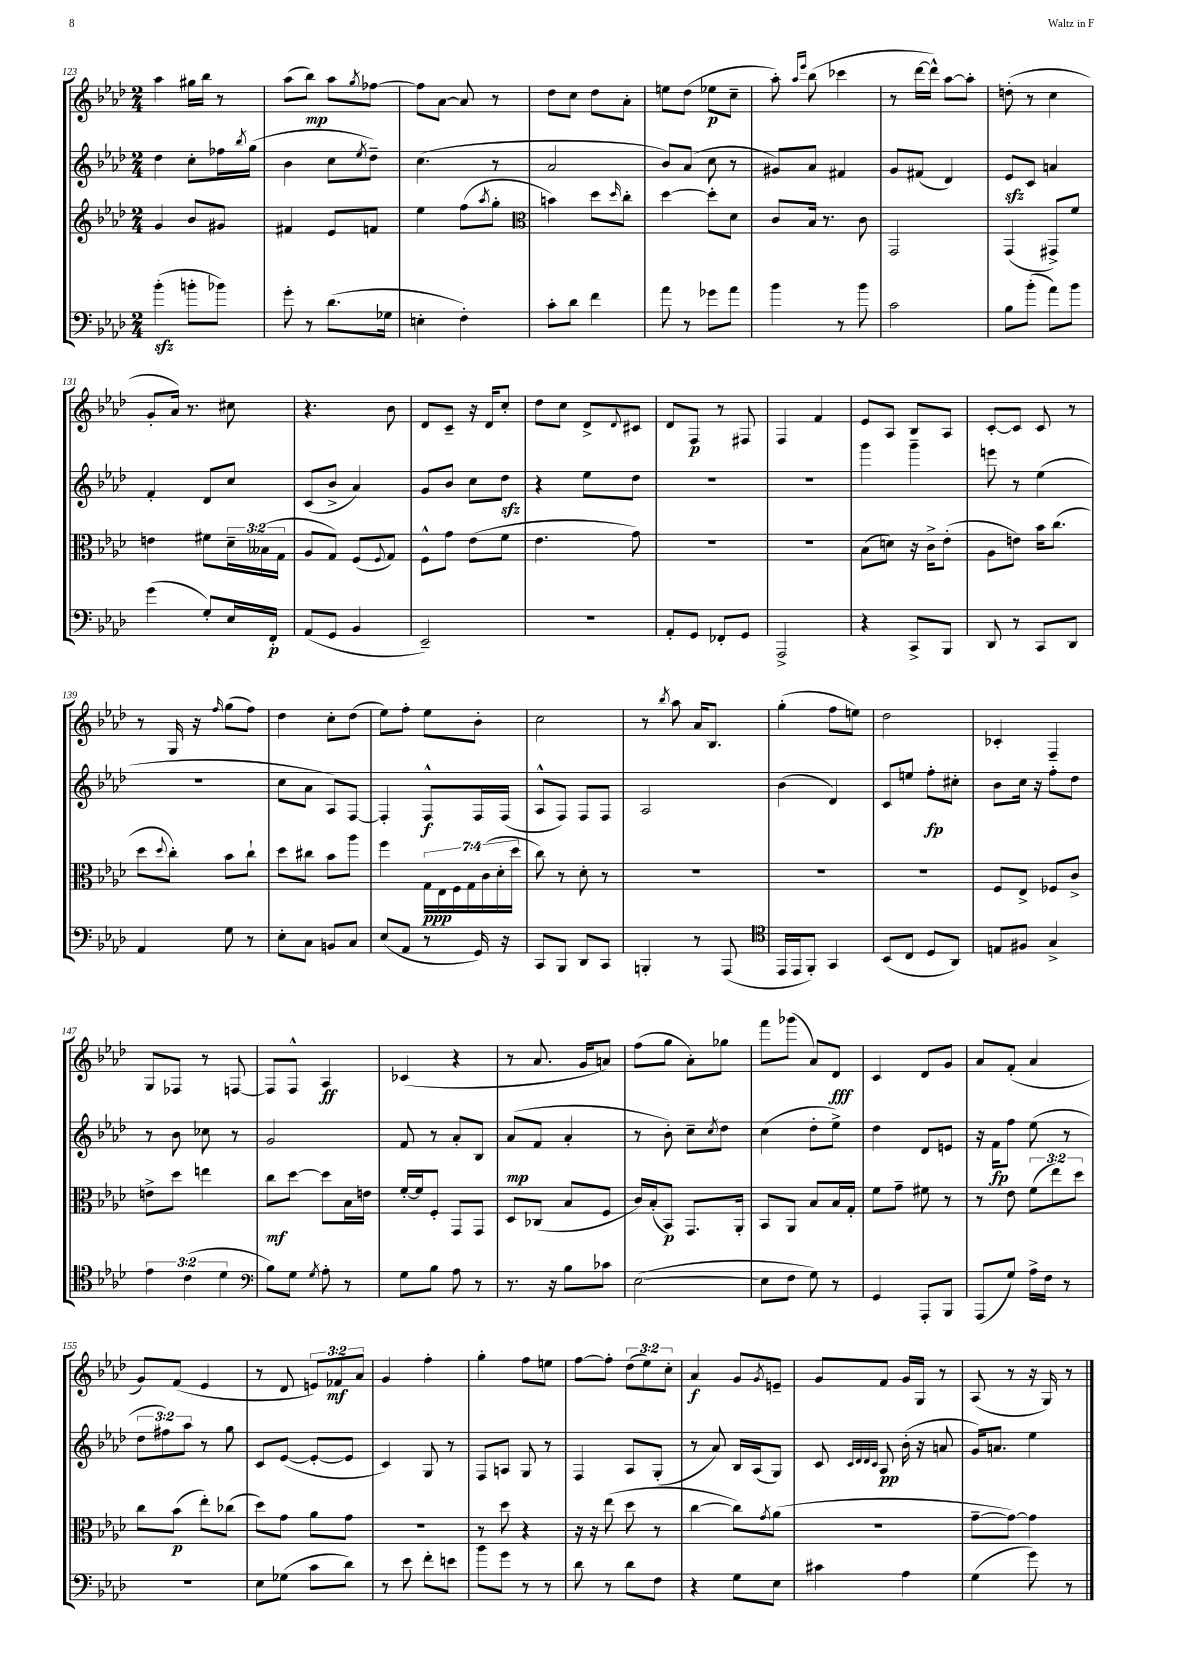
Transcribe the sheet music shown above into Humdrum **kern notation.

**kern	**kern	**kern	**kern
*staff4	*staff3	*staff2	*staff1
*clefF4	*clefG2	*clefG2	*clefG2
*k[b-e-a-d-]	*k[b-e-a-d-]	*k[b-e-a-d-]	*k[b-e-a-d-]
*M2/4	*M2/4	*M2/4	*M2/4
(4b-'\	4g/	4dd-\	4aa-\
8b'\L	8b-/L	8cc'\L	16gg#\LL
.	.	.	16bb-\JJ
8b-\J)	8g#/J	16ff-\L	8r
.	.	8qbb-/	.
.	.	(16gg\JJ	.
=	=	=	=
8g'\	4f#/	4b-\	(8aa-\L
8r	.	.	8bb-\J)
(8.d-\L	8e-/L	8cc\L	8aa-\L
.	.	8qee-/	8qgg/
.	8f/J	8dd-~\J)	[8ff-\J
16G-\Jk	.	.	.
=	=	=	=
4E'\	4ee-\	(4.cc\	8ff-\]L
.	.	.	[8a-\J
4F'\)	(8ff\L	.	8a-/]
.	8qaa-/	.	.
.	8gg'\J	8r	8r
=	=	=	=
*	*clefC3	*	*
8c'\L	4b\)	2a-/	8dd-\L
8d-\J	.	.	8cc\J
4f\	8dd-\L	.	8dd-\L
.	16qqdd-/	.	.
.	8cc'\J	.	8a-'\J
=	=	=	=
8a-\	[4dd-\	8b-/L)	8ee\L
8r	.	(8a-/J	(8dd-\J
8g-\L	8dd-'\]L	8cc\	8ee-\L
8a-\J	8d-\J	8r	8cc~\J
=	=	=	=
4b-\	8c/L	8g#/L)	8aa-'\)
.	.	.	16qqaa-/LL
.	.	.	16qqeee-/JJ
.	16B-/Jk	8a-/J	(8bb-\
.	8.r	.	.
8r	.	4f#/	4ccc-\
8b-\	8c\	.	.
=	=	=	=
2c\	2GG/	8g/L	8r
.	.	(8f#/J	[16ddd-\LL
.	.	.	16ddd-^^\]JJ)
.	.	4d-/)	[8aa-\L
.	.	.	8aa-'\]J
=	=	=	=
8B-\L	(4GG/	8e-/L	(8dd'\
(8b-'\J	.	8c/J	8r
8a-\L)	8GG#^/L)	4a/	4cc\
8b-\J	8f/J	.	.
=	=	=	=
(4g\	4e\	4f'/	8g'/L
.	.	.	16a-/Jk)
.	.	.	8.r
8G'/L)	8f#\L	8d-/L	.
16E-/L	24d-~\L	8cc/J	8cc#\
.	(24B--\	.	.
16FF'/JJ	.	.	.
.	24G\JJ	.	.
=	=	=	=
(8AA-/L	8A-/L	(8c/L	4.r
8GG/J	8G/J)	8b-^/J	.
4BB-/	(8F/L	4a-/)	.
.	8qqF/	.	.
.	8G/J)	.	8b-\
=	=	=	=
2EE-~/)	8F^^\L	8g/L	8d-/L
.	8g\J	8b-/J	8c~/J
.	(8e-\L	8cc\L	16r
.	.	.	16d-/LK
.	8f\J	8dd-\J	8cc'/J
=	=	=	=
2r	4.e-\	4r	8dd-\L
.	.	.	8cc\J
.	.	8ee-\L	8d-^/L
.	.	.	8qqd-/
.	8g\)	8dd-\J	8c#/J
=	=	=	=
8AA-'/L	2r	2r	8d-/L
8GG/J	.	.	8F/J
8FF-'/L	.	.	8r
8GG/J	.	.	8F#/
=	=	=	=
2AAA-^/	2r	2r	4F/
.	.	.	4f/
=	=	=	=
4r	(8B-\L	4ggg\	8e-/L
.	8d\J)	.	8A-/J
8CC^/L	16r	4ggg~\	8B-/L
.	16c^\LK	.	.
8BBB-/J	(8e-'\J	.	8A-/J
=	=	=	=
8DD-/	8A-\L	8eee\	[8c'/L
8r	8e\J)	8r	8c/]J
8CC/L	16b-\LK	(4ee-\	8c/
.	(8.cc\J	.	.
8DD-/J	.	.	8r
=	=	=	=
4AA-/	8dd-\L	2r	8r
.	8qqdd-/	.	.
.	8cc'\J)	.	16G/
.	.	.	16r
.	.	.	16qqff/
8G\	8b-\L	.	(8gg\L
8r	8cc`\J	.	8ff\J)
=	=	=	=
8E-'\L	8dd-\L	8cc\L	4dd-\
8C\J	8cc#\J	8a-\J	.
8BB/L	8b-\L	8A-/L)	8cc'\L
8C/J	8aa-\J	[8F/J	(8dd-\J
=	=	=	=
(8E-/L	4ff\	4F'/]	8ee-\L)
8AA-/J	.	.	8ff'\J
8r	28G\LL	8F^^/L	8ee-\L
.	28E-\	.	.
.	28F\	.	.
.	28G\	.	.
16GG/)	.	16F/L	8b-'\J
.	(28c\	.	.
.	28d-'\	.	.
16r	.	(16F/JJ	.
.	28dd-\JJ	.	.
=	=	=	=
8CC/L	8cc\)	8A-^^/L	2cc\
8BBB-/J	8r	8F/J)	.
8DD-/L	8d-'\	8F/L	.
8CC/J	8r	8F/J	.
=	=	=	=
4BBB'/	2r	2A-/	8r
.	.	.	8qbb-/
.	.	.	8aa-\
8r	.	.	16a-/LK
.	.	.	8.B-/J
(8AAA-/	.	.	.
=	=	=	=
*clefC4	*	*	*
16EE-/LL	2r	(4b-\	(4gg'\
16EE-/J	.	.	.
8FF'/J)	.	.	.
4GG/	.	4d-/)	8ff\L
.	.	.	8ee\J)
=	=	=	=
(8BB-/L	2r	8c/L	2dd-\
8C/J	.	8ee/J	.
8D-/L	.	8ff'\L	.
8AA-/J)	.	8cc#'\J	.
=	=	=	=
8E/L	8F/L	8b-\L	4c-'/
8F#/J	8E-^/J	16cc\Jk	.
.	.	16r	.
4G^/	8F-/L	8ff'\L	4F~/
.	8c^/J	8dd-\J	.
=	=	=	=
6e-\	8e^\L	8r	8G/L
.	8dd-\J	8b-\	8F-/J
(6c\	.	.	.
.	4ee\	8cc-\	8r
6d-\	.	.	.
.	.	8r	[8F/
=	=	=	=
*clefF4	*	*	*
8B-\L)	8cc\L	2g/	8F/]L
8G\J	[8dd-\J	.	8F^^/J
8qG/	.	.	.
8A-'\	8dd-\]L	.	4A-/
8r	16B-\L	.	.
.	16e\JJ	.	.
=	=	=	=
8G\L	[16f'/LL	8f/	(4c-/
.	16f/]J	.	.
8B-\J	8F'/J	8r	.
8A-\	8GG/L	8a-'/L	4r
8r	8GG/J	8B-/J	.
=	=	=	=
8.r	8D-/L	(8a-/L	8r
.	(8C-/J	8f/J	8.a-/
16r	.	.	.
8B-\L	8B-/L	4a-'/	.
.	.	.	16g/LK
8c-\J	8F/J	.	8a/J)
=	=	=	=
([2E-\	16c/LL)	8r	(8ff\L
.	(16B-'/J	.	.
.	8BB-/J)	8b-'\)	8gg\J
.	8.GG/L	8cc~\L	8a-'\L)
.	.	8qcc/	.
.	.	8dd-\J	8gg-\J
.	16AA-'/Jk	.	.
=	=	=	=
8E-\]L	8BB-/L	(4cc\	8fff\L
8F\J	8AA-/J	.	(8ggg-\J
8G\)	8B-/L	8dd-'\L	8a-/L)
8r	16B-/L	8ee-^\J)	8d-/J
.	16G'/JJ	.	.
=	=	=	=
4GG/	8f\L	4dd-\	4c/
.	8g~\J	.	.
8AAA-'/L	8f#\	8d-/L	8d-/L
8BBB-/J	8r	8e/J	8g/J
=	=	=	=
(8AAA-/L	8r	16r	8a-/L
.	.	16f\LK	.
8G/J)	8e-\	8ff\J	(8f'/J
16A-^\LL	(12f\L	(8ee-\	4a-/
16F\JJ	.	.	.
.	12ee-\)	.	.
8r	.	8r	.
.	12dd-\J	.	.
=	=	=	=
2r	8cc\L	12dd-\L	8g/L)
.	.	12ff#\)	.
.	(8b-\J	.	(8f/J
.	.	12aa-\J	.
.	8ee-'\L)	8r	4e-/
.	(8cc-\J	8gg\	.
=	=	=	=
8E-\L	8dd-\L)	8c/L	8r
(8G-\J	8g\J	([8e-/J	8d-/
8c\L	8a-\L	8e-'/_L	12e/L)
.	.	.	12f-/
8d-\J)	8g\J	8e-/]J	.
.	.	.	12a-/J
=	=	=	=
8r	2r	4c/)	4g/
8e-\	.	.	.
8f'\L	.	8G/	4ff'\
8e\J	.	8r	.
=	=	=	=
8b-\L	8r	8F/L	4gg'\
8g\J	8dd-\	8A/J	.
8r	4r	8G/	8ff\L
8r	.	8r	8ee\J
=	=	=	=
8d-\	16r	4F/	[8ff\L
.	16r	.	.
8r	(8ee-\	.	8ff'\]J
8d-\L	8dd-\	8A-/L	(12dd-\L
.	.	.	12ee-\)
8F\J	8r	(8G'/J	.
.	.	.	12cc'\J
=	=	=	=
4r	[4cc\	8r	4a-/
.	.	8a-/)	.
8G\L	8cc\]L)	16B-/LL	8g/L
.	.	(16A-/J	.
.	8qg/	.	8qg/
8E-\J	(8a-\J	8G/J)	8e~/J
=	=	=	=
4c#\	2r	8c/	8g/L
.	.	32qqc/LLL	.
.	.	32qqd-/	.
.	.	32qqd-/	.
.	.	32qqc/JJJ	.
.	.	8A-/	8f/J
4A-\	.	(16b-'\	16g/LL
.	.	16r	16G/JJ
.	.	8a/	8r
=	=	=	=
(4G\	[8g~\L	16g/LK)	(8A-/
.	.	8.a/J	.
.	8g\_J)	.	8r
8g\)	4g\]	4ee-\	16r
.	.	.	16G/)
8r	.	.	8r
==	==	==	==
*-	*-	*-	*-
